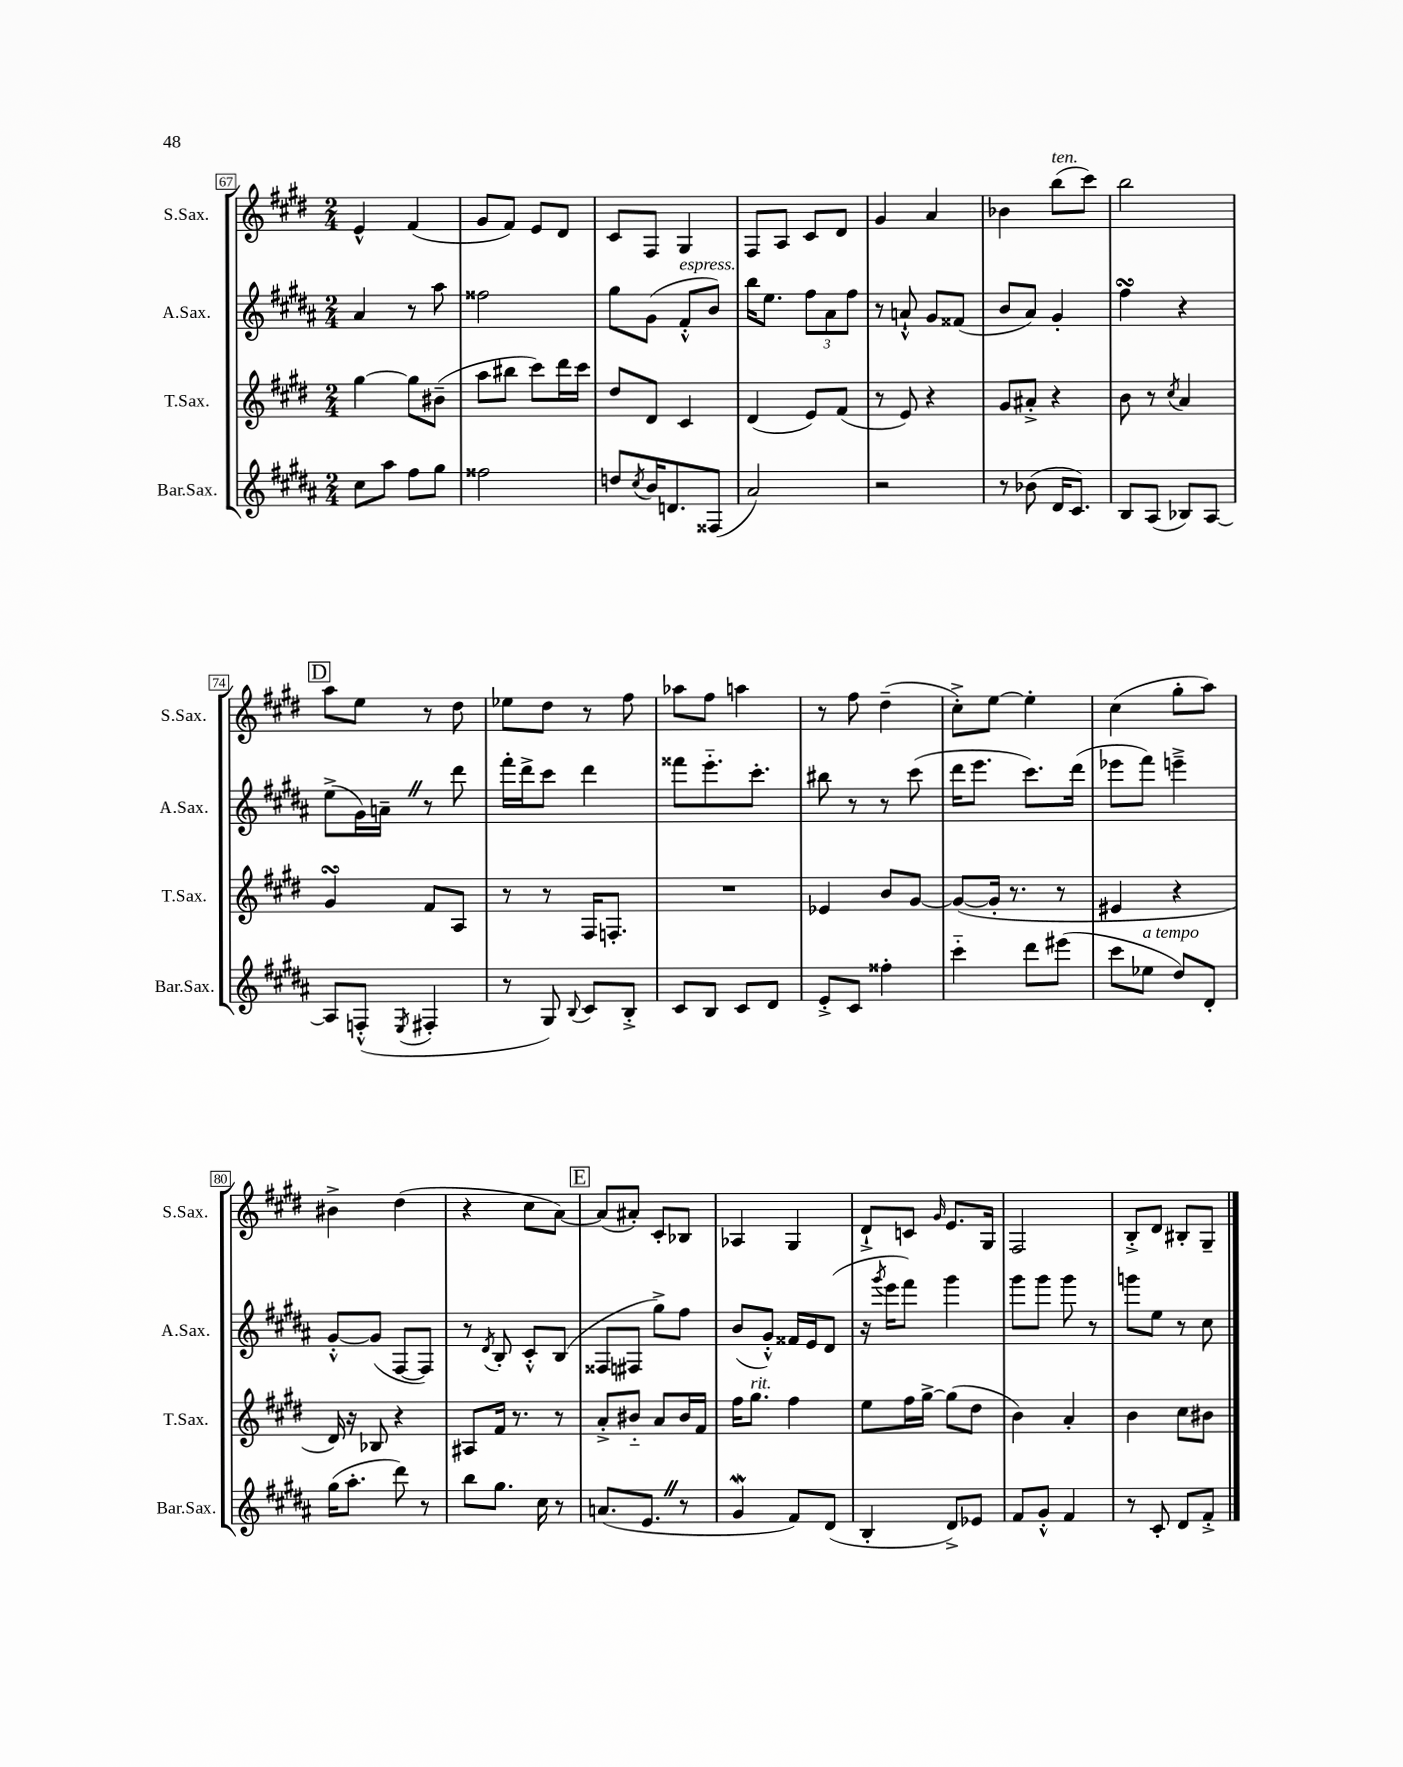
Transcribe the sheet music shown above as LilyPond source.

<<
\new StaffGroup <<
\new Staff = "s0" \with { instrumentName = "S.Sax." shortInstrumentName = "S.Sax." } {
    \clef treble \key e \major \numericTimeSignature \time 2/4
    e'4-^ fis'4( |
    gis'8 fis'8) e'8 dis'8 |
    cis'8 fis8 gis4 |
    fis8 a8 cis'8 dis'8 |
    gis'4 a'4 |
    bes'4 b''8^\markup { \italic "ten." }( cis'''8) |
    b''2 |
    \mark \markup { \box "D" } a''8 e''8 r8 dis''8 |
    ees''8 dis''8 r8 fis''8 |
    aes''8 fis''8 a''4 |
    r8 fis''8 dis''4--( |
    cis''8-.->) e''8~ e''4-. |
    cis''4( gis''8-. a''8) |
    bis'4-> dis''4( |
    r4 cis''8 a'8~) |
    \mark \markup { \box "E" } a'8( ais'8-.) cis'8-. bes8 |
    aes4 gis4 |
    dis'8-!-> c'8 \grace { gis'16 } e'8. gis16 |
    fis2 |
    b8-.-> dis'8 bis8-. gis8-- \bar "|." |
}
\new Staff = "s1" \with { instrumentName = "A.Sax." shortInstrumentName = "A.Sax." } {
    \clef treble \key b \major \numericTimeSignature \time 2/4
    ais'4 r8 ais''8 |
    fisis''2 |
    gis''8 gis'8( fis'8-.-^^\markup { \italic "espress." } b'8) |
    b''16 e''8. \tuplet 3/2 { fis''8 ais'8 fis''8 } |
    r8 a'8-!-^ gis'8 fisis'8( |
    b'8 ais'8) gis'4-. |
    fis''4\turn r4 |
    \mark \markup { \box "D" } e''8->( gis'16) a'16-- \once \override BreathingSign.text = \markup { \musicglyph "scripts.caesura.straight" } \breathe r8 dis'''8 |
    fis'''16-. dis'''16-> cis'''8 dis'''4 |
    fisis'''8 e'''8.-_ cis'''8.-. |
    bis''8 r8 r8 cis'''8( |
    dis'''16 e'''8. cis'''8.) dis'''16( |
    ees'''8 fis'''8) e'''4---> |
    gis'8~-.-^ gis'8( fis8~ fis8) |
    r8 \acciaccatura { dis'8 } b8-. cis'8-.-^ b8( |
    \mark \markup { \box "E" } fisis8 fis8 gis''8->) fis''8 |
    b'8( gis'8-.-^) fisis'16 e'16 dis'8( |
    r16 \acciaccatura { gis'''8 } e'''16 fis'''8) gis'''4 |
    gis'''8 gis'''8 gis'''8 r8 |
    g'''8 e''8 r8 cis''8 \bar "|." |
}
\new Staff = "s2" \with { instrumentName = "T.Sax." shortInstrumentName = "T.Sax." } {
    \clef treble \key e \major \numericTimeSignature \time 2/4
    gis''4~ gis''8 bis'8--( |
    a''8 bis''8 cis'''8) dis'''16 cis'''16 |
    dis''8 dis'8 cis'4 |
    dis'4( e'8) fis'8( |
    r8 e'8) r4 |
    gis'8 ais'8-.-> r4 |
    b'8 r8 \acciaccatura { cis''8 } a'4 |
    \mark \markup { \box "D" } gis'4\turn fis'8 a8 |
    r8 r8 fis16 f8.-. |
    R2 |
    ees'4 b'8 gis'8~ |
    gis'8~( gis'16-. r8. r8 |
    eis'4 r4 |
    dis'16) r16 bes8 r4 |
    ais8 fis'16 r8. r8 |
    \mark \markup { \box "E" } a'8-.-> bis'8-_ a'8 bis'16 fis'16 |
    fis''16 gis''8.^\markup { \italic "rit." } fis''4 |
    e''8 fis''16 gis''16~-> gis''8( dis''8 |
    b'4) a'4-. |
    b'4 cis''8 bis'8 \bar "|." |
}
\new Staff = "s3" \with { instrumentName = "Bar.Sax." shortInstrumentName = "Bar.Sax." } {
    \clef treble \key b \major \numericTimeSignature \time 2/4
    cis''8 ais''8 fis''8 gis''8 |
    fisis''2 |
    d''8 \acciaccatura { cis''8 } b'16 d'8. fisis8( |
    ais'2) |
    r2 |
    r8 bes'8( dis'16 cis'8.) |
    b8 ais8( bes8) ais8~ |
    \mark \markup { \box "D" } ais8 f8-.-^( \acciaccatura { e8 } fis4-. |
    r8 gis8) \appoggiatura { b8 } cis'8 b8-.-> |
    cis'8 b8 cis'8 dis'8 |
    e'8-.-> cis'8 fisis''4-. |
    cis'''4-_ dis'''8 eis'''8( |
    cis'''8 ees''8^\markup { \italic "a tempo" } dis''8) dis'8-. |
    gis''16( ais''8.-. dis'''8) r8 |
    b''8 gis''8. cis''16 r8 |
    \mark \markup { \box "E" } a'8.( e'8. \once \override BreathingSign.text = \markup { \musicglyph "scripts.caesura.straight" } \breathe r8 |
    gis'4\mordent fis'8) dis'8( |
    b4-. dis'8->) ees'8 |
    fis'8 gis'8-.-^ fis'4 |
    r8 cis'8-. dis'8 fis'8-.-> \bar "|." |
}
>>
>>
\layout { \context { \Score currentBarNumber = #67 \override BarNumber.stencil = #(make-stencil-boxer 0.1 0.3 ly:text-interface::print) } }
